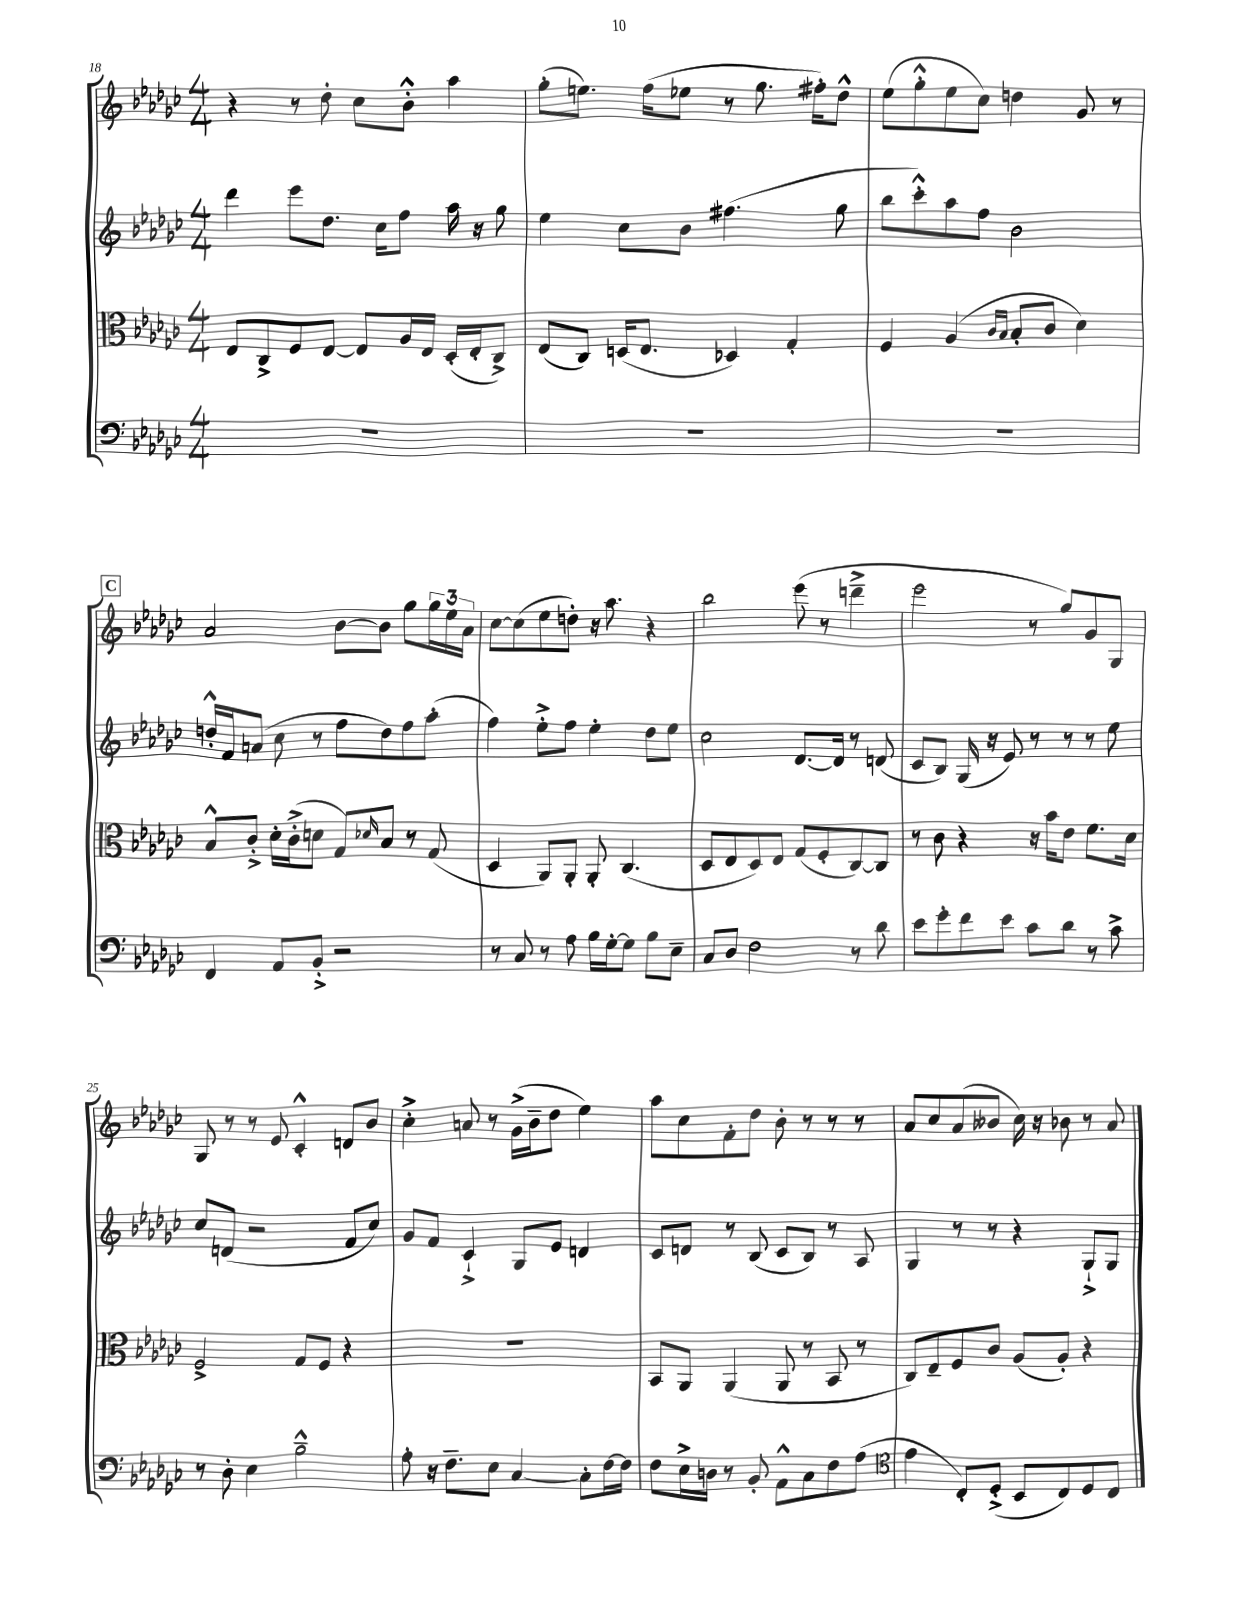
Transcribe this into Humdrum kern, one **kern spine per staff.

**kern	**kern	**kern	**kern
*staff4	*staff3	*staff2	*staff1
*clefF4	*clefC3	*clefG2	*clefG2
*k[b-e-a-d-g-c-]	*k[b-e-a-d-g-c-]	*k[b-e-a-d-g-c-]	*k[b-e-a-d-g-c-]
*M4/4	*M4/4	*M4/4	*M4/4
1r	8E-	4ddd-	4r
.	8C-^	.	.
.	8F	8eee-	8r
.	[8E-	8.dd-	8dd-'
.	8E-]	.	8cc-
.	.	16cc-	.
.	16A-	8ff	8b-'^^
.	16E-	.	.
.	(16D-'	16aa-	4aa-
.	16E-'	16r	.
.	8C-^)	8gg-	.
=	=	=	=
1r	(8E-	4ee-	(8gg-'
.	8C-)	.	8.ee)
.	(16D	8cc-	.
.	8.E-	.	(16ff
.	.	8b-	8ee-
.	4D-)	(4.ff#	8r
.	.	.	8.gg-
.	4G-'	.	.
.	.	.	16ff#')
.	.	8gg-	8dd-^^
=	=	=	=
1r	4F	8bb-	(8ee-
.	.	8ccc-'^^)	8gg-'^^
.	(4A-	8aa-	8ee-
.	.	8ff	8cc-)
.	16qqc-	.	.
.	16qqB-	.	.
.	8B-'	2b-	4dd
.	8c-	.	.
.	4d-)	.	8g-
.	.	.	8r
=	=	=	=
4FF	8B-^^	16dd'^^	2a-
.	.	16f	.
.	8c-'^	(8a	.
8AA-	16d-'	8cc-	.
.	(16c-'^	.	.
8BB-'^	8d	8r	.
2r	8G-)	8ff	[8b-
.	16qqd-	.	.
.	8B-	8dd)	8b-]
.	8r	8ff	8gg-
.	(8G-	(8aa-'	24gg-
.	.	.	24ee-
.	.	.	24a-
=	=	=	=
8r	4D-	4ff)	[8cc-
8C-	.	.	(8cc-]
8r	8AA-)	8ee-'^	8ee-
8A-	8AA-'	8ff	8dd')
16B-	8AA-'	4ee-'	16r
[16G-'	.	.	8.aa-
8G-]	(4.C-	.	.
8B-	.	8dd-	4r
8E-~	.	8ee-	.
=	=	=	=
8C-	8D-	2cc-	2bb-
8D-	8E-	.	.
2F	8D-)	.	.
.	8E-	.	.
.	(8G-	[8.d-	(8eee-
.	8F'	.	8r
.	.	16d-]	.
8r	[8C-)	8r	4ddd~^
8d-	8C-]	(8d	.
=	=	=	=
8e-	8r	8c-	2eee-
8g-'	8c-	8B-)	.
8f	4r	(16G-	.
.	.	16r	.
8e-	.	8e-)	.
8c-	16r	8r	8r
.	16b-	.	.
8d-	8e-	8r	8gg-)
8r	8.f	8r	8g-
8c-^	.	8ee-	8G-
.	16d-	.	.
=	=	=	=
8r	2F^	8cc-	8G-
8D-'	.	(8d	8r
4E-	.	2r	8r
.	.	.	8e-
2B-~^^	8G-	.	4c-'^^
.	8F	.	.
.	4r	8f	8d
.	.	8cc-)	8b-
=	=	=	=
8A-'	1r	8g-	4cc-'^
16r	.	8f	.
8.F~	.	.	.
.	.	4c-`^	8a
8E-	.	.	8r
[4C-	.	8G-	(16g-^
.	.	.	16b-~
.	.	8e-	8dd-
8C-']	.	4d	4ee-)
[16F	.	.	.
16F]	.	.	.
=	=	=	=
8F	8BB-	8c-	8aa-
16E-^	8AA-	8d	8cc-
16D	.	.	.
8r	(4AA-	8r	8f'
8BB-'	.	(8B-	8dd-
8AA-^^	8AA-	8c-	8b-'
8C-	8r	8B-)	8r
8F	8BB-	8r	8r
(8A-	8r	8A-	8r
=	=	=	=
*clefC4	*	*	*
4e-	8C-)	4G-	8a-
.	8E-~	.	8cc-
8C-')	8F	8r	(8a-
(8D-'^	8c-	8r	8b--
8BB-	(8A-	4r	16cc-)
.	.	.	16r
8C-)	8A-')	.	8b-
8D-	4r	8G-`^	8r
8C-	.	8G-	8a-
==	==	==	==
*-	*-	*-	*-
